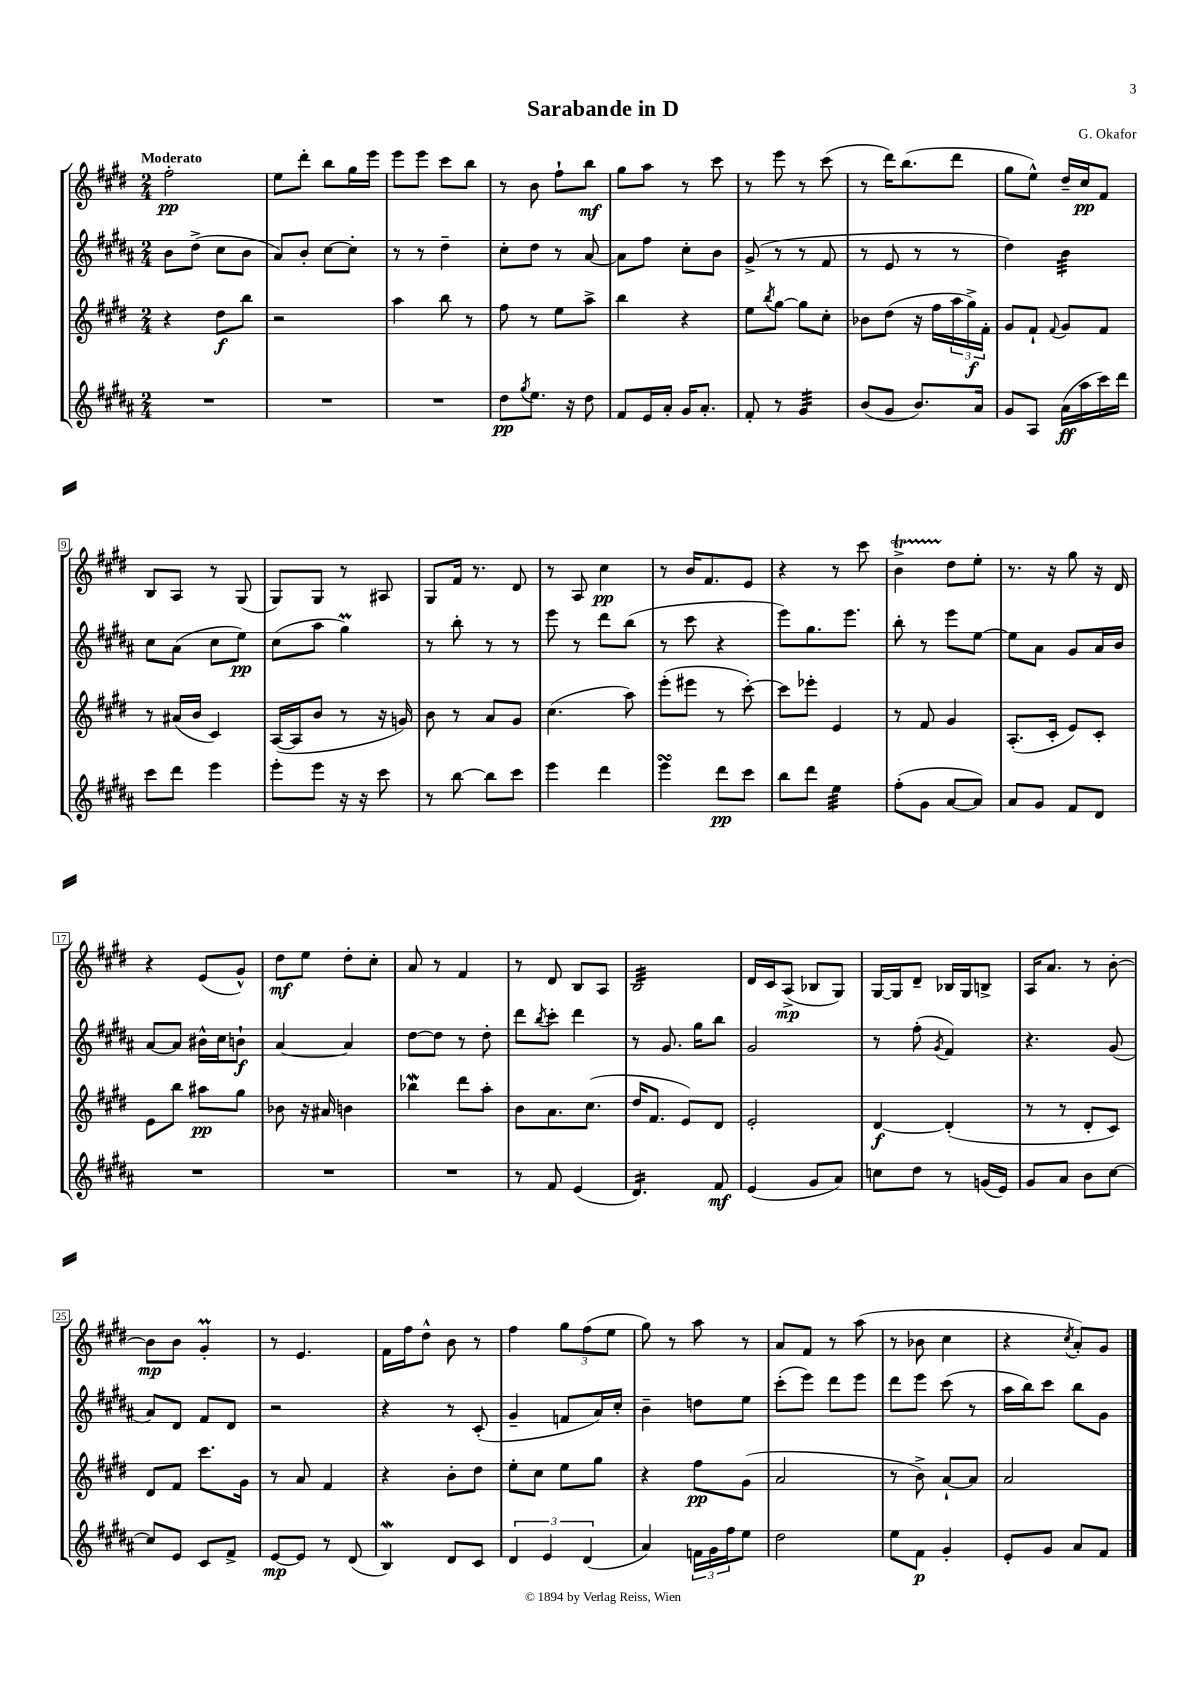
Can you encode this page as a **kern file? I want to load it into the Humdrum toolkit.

**kern	**kern	**kern	**kern
*staff4	*staff3	*staff2	*staff1
*clefG2	*clefG2	*clefG2	*clefG2
*k[f#c#g#d#a#]	*k[f#c#g#d#]	*k[f#c#g#d#a#]	*k[f#c#g#d#]
*M2/4	*M2/4	*M2/4	*M2/4
2r	4r	8b	2ff#'
.	.	(8dd#^	.
.	8dd#	8cc#	.
.	8bb	8b	.
=	=	=	=
2r	2r	8a#)	8ee
.	.	8b'	8ddd#'
.	.	[8cc#	8bb
.	.	8cc#']	16gg#
.	.	.	16eee
=	=	=	=
2r	4aa	8r	8eee
.	.	8r	8eee
.	8bb	4dd#~	8ccc#
.	8r	.	8bb
=	=	=	=
8dd#	8ff#	8cc#'	8r
8qgg#	.	.	.
8.ee	8r	8dd#	8b
.	8ee	8r	8ff#`
16r	.	.	.
8dd#	8aa^	[8a#	8bb
=	=	=	=
8f#	4bb	8a#]	8gg#
16e	.	8ff#	8aa
16a#'	.	.	.
16g#	4r	8cc#'	8r
8.a#'	.	.	.
.	.	8b	8ccc#
=	=	=	=
8f#'	8ee	(8g#^	8r
.	8qbb	.	.
8r	[8gg#	8r	8eee
4g#	8gg#]	8r	8r
.	8cc#'	8f#	(8ccc#
=	=	=	=
(8b	8b-	8r	8r
8g#	(8dd#	8e	16ddd#)
.	.	.	(8.bb
8.b)	16r	8r	.
.	16ff#	.	.
.	24aa	8r	8ddd#
.	24gg#^)	.	.
16a#	.	.	.
.	24f#'	.	.
=	=	=	=
8g#	8g#	4dd#)	8gg#
8A#	8f#`	.	8ee^^)
.	8qqf#	.	.
(16a#	8g#	4b	16dd#~
16aa#	.	.	16cc#
16ccc#)	8f#	.	8f#
16ddd#	.	.	.
=	=	=	=
8ccc#	8r	8cc#	8B
8ddd#	(16a#	(8a#	8A
.	16b	.	.
4eee	4c#)	8cc#	8r
.	.	8ee)	(8G#
=	=	=	=
8eee'	([16A	(8cc#	8G#)
.	16A]	.	.
8eee	8b	8aa#	8G#
16r	8r	4gg#)	8r
16r	.	.	.
8ccc#	16r	.	8A#
.	16g)	.	.
=	=	=	=
8r	8b	8r	8G#
[8bb	8r	8bb'	16f#
.	.	.	8.r
8bb]	8a	8r	.
8ccc#	8g#	8r	8d#
=	=	=	=
4eee	(4.cc#	8eee	8r
.	.	8r	8A
4ddd#	.	8ddd#	4cc#
.	8aa)	(8bb	.
=	=	=	=
4eee	(8eee'	8r	8r
.	8eee#	8ccc#	16b
.	.	.	8.f#
8ddd#	8r	4r	.
8ccc#	[8ccc#')	.	8e
=	=	=	=
8bb	8ccc#]	8eee)	4r
8ddd#	8eee-'	8.gg#	.
4ee	4e	.	8r
.	.	8.eee	.
.	.	.	8ccc#
=	=	=	=
(8ff#'	8r	8bb'	4b^
8g#	8f#	8r	.
[8a#	4g#	8eee	8dd#
8a#])	.	[8ee	8ee'
=	=	=	=
8a#	(8.A'	8ee]	8.r
8g#	.	8a#	.
.	16c#'	.	16r
8f#	8e)	8g#	8gg#
8d#	8c#'	16a#	16r
.	.	16b	16d#
=	=	=	=
2r	8e	[8a#	4r
.	8bb	8a#]	.
.	8aa#	16b#^^	(8e
.	.	16cc#	.
.	8gg#	8b`	8g#^^)
=	=	=	=
2r	8b-	[4a#	8dd#
.	16r	.	8ee
.	16a#	.	.
.	4b	4a#]	8dd#'
.	.	.	8cc#'
=	=	=	=
2r	4bb-	[8dd#	8a
.	.	8dd#]	8r
.	8ddd#	8r	4f#
.	8aa'	8dd#'	.
=	=	=	=
8r	8b	8ddd#	8r
.	.	8qbb	.
8f#	8.a	8ccc#'	8d#
(4e	.	4ddd#	8B
.	(8.cc#	.	.
.	.	.	8A
=	=	=	=
4.d#)	16dd#	8r	2B
.	8.f#	.	.
.	.	8.g#	.
.	8e)	.	.
.	.	16gg#	.
8f#	8d#	8bb	.
=	=	=	=
(4e	2e'	2g#	16d#
.	.	.	16c#
.	.	.	(8A^
8g#	.	.	8B-
8a#)	.	.	8G#)
=	=	=	=
8cc	[4d#	8r	[16G#
.	.	.	16G#]
8dd#	.	(8ff#'	8d#~
.	.	8qg#	.
8r	(4d#']	4f#)	16B-
.	.	.	16G#
(16g	.	.	8B^
16e)	.	.	.
=	=	=	=
8g#	8r	4.r	16A
.	.	.	8.a
8a#	8r	.	.
8b	8d#'	.	8r
[8cc#	8c#)	(8g#	[8b'
=	=	=	=
8cc#]	8d#	8a#)	8b]
8e	8f#	8d#	8b
8c#	8.ccc#	8f#	4g#'
8f#^	.	8d#	.
.	16g#	.	.
=	=	=	=
[8e	8r	2r	8r
8e]	8a	.	4.e
8r	4f#	.	.
(8d#	.	.	.
=	=	=	=
4B)	4r	4r	16f#
.	.	.	16ff#
.	.	.	8dd#^^
8d#	8b'	8r	8b
8c#	8dd#	(8c#'	8r
=	=	=	=
6d#	8ee'	4g#~	4ff#
.	8cc#	.	.
6e	.	.	.
.	8ee	8f	12gg#
(6d#	.	.	(12ff#
.	8gg#	16a#)	.
.	.	.	12ee
.	.	16cc#'	.
=	=	=	=
4a#)	4r	4b~	8gg#)
.	.	.	8r
24f	8ff#	8dd	8aa
24g#	.	.	.
24ff#	.	.	.
8ee	(8g#	8ee	8r
=	=	=	=
2dd#	2a	(8ccc#'	8a
.	.	8eee)	8f#
.	.	8ddd#	8r
.	.	8eee	(8aa
=	=	=	=
8ee	8r	8ddd#	8r
8f#	8b^)	8eee	8b-
4g#'	[8a`	(8ccc#	4cc#
.	8a]	8r	.
=	=	=	=
8e'	2a	16aa#	4r
.	.	16bb)	.
8g#	.	8ccc#	.
.	.	.	8qcc#
8a#	.	8bb	8a')
8f#	.	8g#	8g#
==	==	==	==
*-	*-	*-	*-
